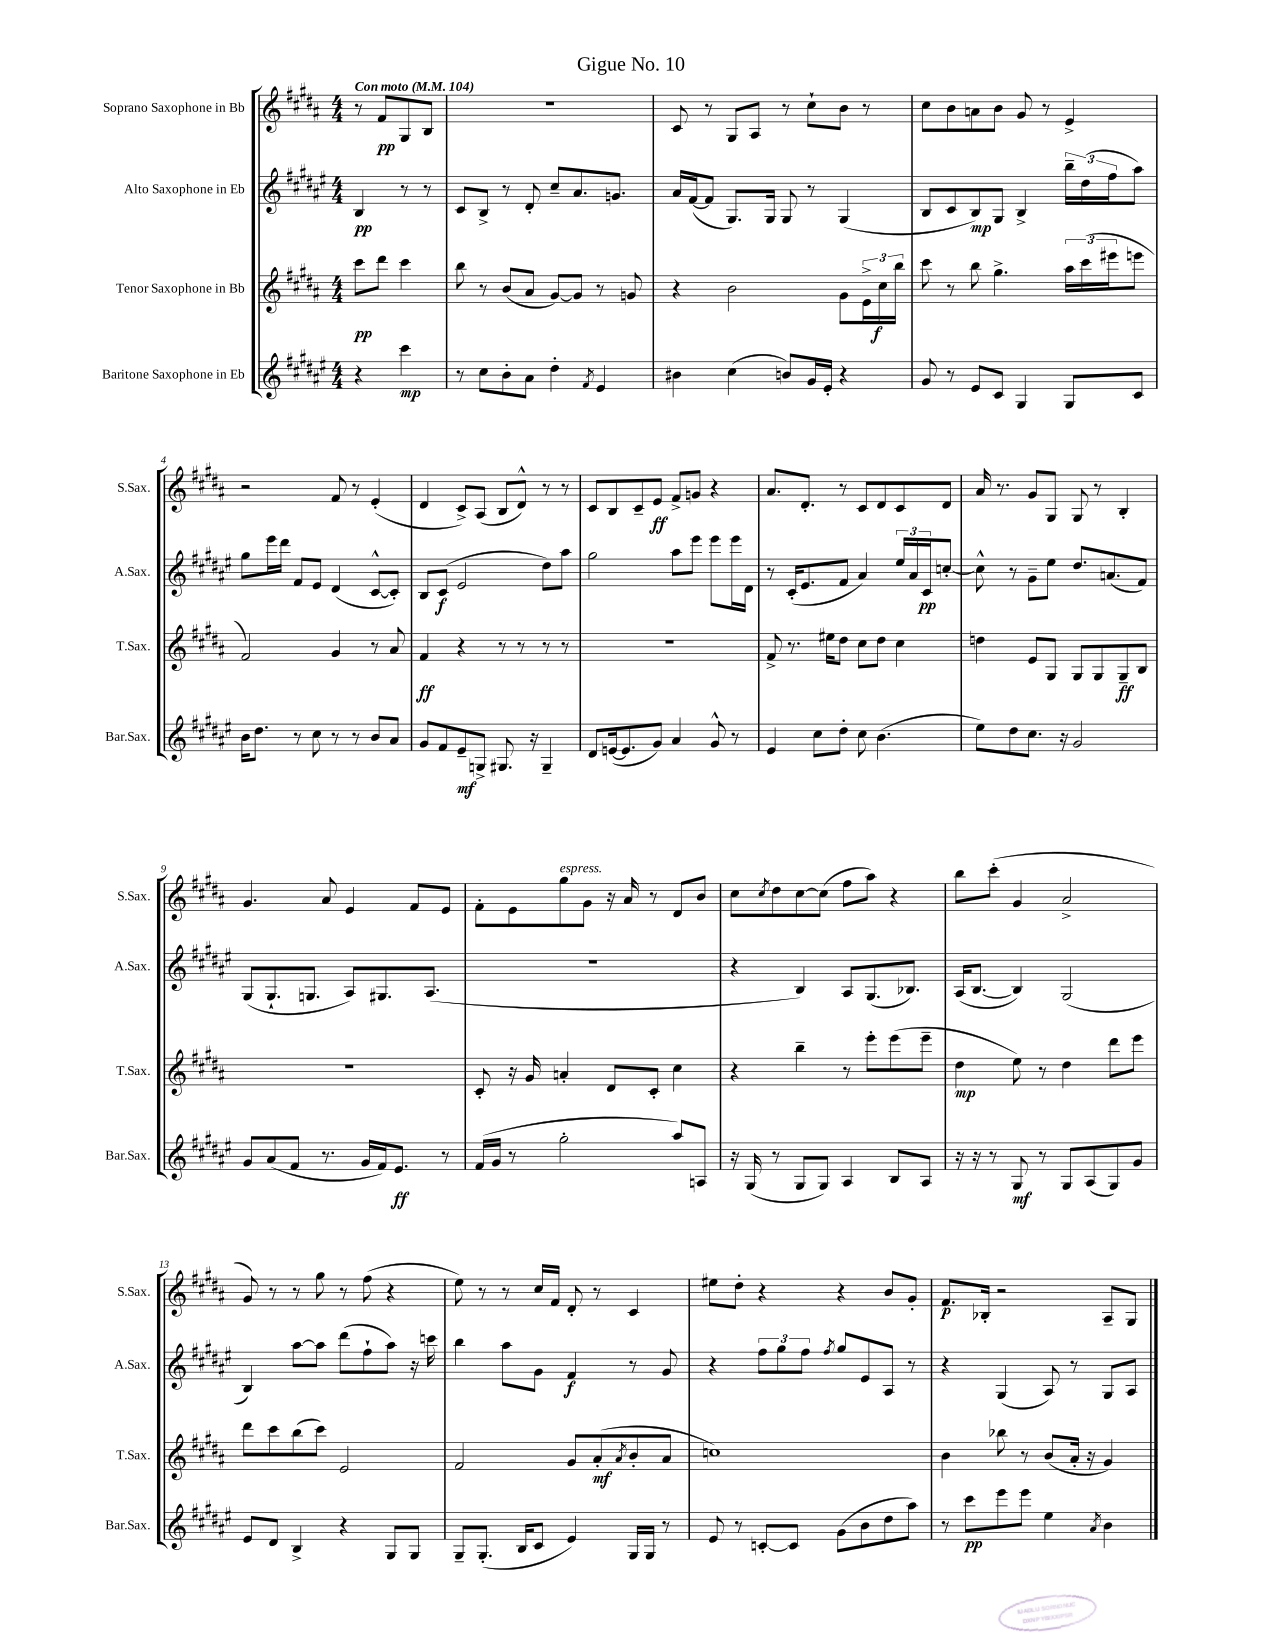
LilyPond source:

\header { title = "Gigue No. 10" }
<<
\new StaffGroup <<
\new Staff = "s0" \with { instrumentName = "Soprano Saxophone in Bb" shortInstrumentName = "S.Sax." } {
    \clef treble \key b \major \numericTimeSignature \time 4/4 \partial 2 \tempo "Con moto" 4 = 104
    r8 fis'8\pp gis8 b8 |
    r1 |
    cis'8 r8 gis8 ais8 r8 cis''8-! b'8 r8 |
    cis''8 b'8 a'8 b'8 gis'8 r8 e'4-> |
    r2 fis'8 r8 e'4-.( |
    dis'4 cis'8->) ais8( b8 dis'8-^) r8 r8 |
    cis'8 b8 cis'8-- e'8\ff fis'8-> g'8 r4 |
    ais'8. dis'8.-. r8 cis'8 dis'8 cis'8 dis'8 |
    ais'16 r8. gis'8 gis8 gis8 r8 b4-. |
    gis'4. ais'8 e'4 fis'8 e'8 |
    fis'8-. e'8 gis''8^\markup { \italic "espress." } gis'8 r16 ais'16 r8 dis'8 b'8 |
    cis''8 \acciaccatura { cis''8 } dis''8 cis''8~ cis''8( fis''8 ais''8) r4 |
    b''8 cis'''8-.( gis'4 ais'2-> |
    gis'8) r8 r8 gis''8 r8 fis''8( r4 |
    e''8) r8 r8 cis''16 fis'16 dis'8-. r8 cis'4 |
    eis''8 dis''8-. r4 r4 b'8 gis'8-. |
    fis'8.\p bes16-. r2 ais8-- gis8 \bar "|." |
}
\new Staff = "s1" \with { instrumentName = "Alto Saxophone in Eb" shortInstrumentName = "A.Sax." } {
    \clef treble \key fis \major \numericTimeSignature \time 4/4 \partial 2
    b4\pp r8 r8 |
    cis'8 b8-> r8 dis'8-. cis''8-- ais'8. g'8. |
    ais'16 fis'16~( fis'8 gis8.) gis16 gis8 r8 gis4( |
    b8 cis'8 b8\mp) gis8 b4-> \tuplet 3/2 { b''16-- dis''16( fis''16 } ais''8) |
    gis''8 eis'''16 dis'''16 fis'8 eis'8 dis'4( cis'8~-^ cis'8-.) |
    b8 cis'8\f( eis'2 dis''8) ais''8 |
    gis''2 ais''8 eis'''8 eis'''8 eis'''16 dis'16 |
    r8 cis'16-.( eis'8. fis'8 ais'4) \tuplet 3/2 { eis''16 ais'16 cis'16\pp } c''8~-. |
    c''8-^ r8 gis'8-- eis''8 dis''8. a'8.( fis'8) |
    gis8( gis8.-! g8. ais8) gis8. ais8.( |
    R1 |
    r4 b4) ais8 gis8.( bes8.) |
    ais16( b8.~ b4) gis2( |
    b4) ais''8~ ais''8 dis'''8( fis''8-! ais''8) r16 c'''16 |
    b''4 ais''8 gis'8 fis'4\f r8 gis'8 |
    r4 \tuplet 3/2 { fis''8 gis''8 fis''8 } \acciaccatura { fis''8 } gis''8 eis'8 ais8 r8 |
    r4 gis4( ais8) r8 gis8 ais8 \bar "|." |
}
\new Staff = "s2" \with { instrumentName = "Tenor Saxophone in Bb" shortInstrumentName = "T.Sax." } {
    \clef treble \key b \major \numericTimeSignature \time 4/4 \partial 2
    cis'''8\pp dis'''8 cis'''4 |
    b''8 r8 b'8( ais'8 gis'8~) gis'8 r8 g'8 |
    r4 b'2 gis'8 \tuplet 3/2 { e'16-> cis''16\f b''16 } |
    cis'''8 r8 b''8 gis''4.-> \tuplet 3/2 { ais''16 cis'''16( eis'''16 } e'''8 |
    fis'2) gis'4 r8 ais'8 |
    fis'4\ff r4 r8 r8 r8 r8 |
    R1 |
    fis'8-> r8. eis''16 dis''8 cis''8 dis''8 cis''4 |
    d''4 e'8 gis8 gis8 gis8 gis8--\ff b8 |
    r1 |
    cis'8-. r16 gis'16 a'4-. dis'8 cis'8-. cis''4 |
    r4 b''4-- r8 e'''8-. e'''8( e'''8-- |
    dis''4\mp e''8) r8 dis''4 dis'''8 e'''8 |
    dis'''8 cis'''8 b''8( cis'''8) e'2 |
    fis'2 gis'8 ais'8-.\mf( \acciaccatura { ais'8 } b'8-. ais'8 |
    c''1) |
    b'4 bes''8 r8 b'8( ais'16-. r16 gis'4) \bar "|." |
}
\new Staff = "s3" \with { instrumentName = "Baritone Saxophone in Eb" shortInstrumentName = "Bar.Sax." } {
    \clef treble \key fis \major \numericTimeSignature \time 4/4 \partial 2
    r4 cis'''4\mp |
    r8 cis''8 b'8-. ais'8 dis''4-. \acciaccatura { fis'8 } eis'4 |
    bis'4 cis''4( b'8) gis'16 eis'16-. r4 |
    gis'8 r8 eis'8 cis'8 gis4 gis8 cis'8 |
    b'16 dis''8. r8 cis''8 r8 r8 b'8 ais'8 |
    gis'8 fis'8 eis'8--\mf g8-> gis8. r16 gis4-- |
    dis'8 e'16~( e'8. gis'8) ais'4 gis'8-^ r8 |
    eis'4 cis''8 dis''8-. cis''8 b'4.( |
    eis''8) dis''8 cis''8. r16 gis'2 |
    gis'8 ais'8( fis'8 r8. gis'16 fis'16) eis'8.\ff r8 |
    fis'16( gis'16 r8 gis''2-. ais''8) a8 |
    r16 gis16( r8 gis8 gis8) ais4 b8 ais8 |
    r16 r16 r8 gis8\mf r8 gis8 ais8( gis8) gis'8 |
    eis'8 dis'8 b4-> r4 gis8 gis8 |
    gis8-- gis8.-.( b16 cis'8 eis'4) gis16 gis16 r8 |
    eis'8 r8 c'8~-. c'8 gis'8( b'8 dis''8 ais''8) |
    r8 cis'''8\pp eis'''8 eis'''8 eis''4 \acciaccatura { ais'8 } b'4 \bar "|." |
}
>>
>>
